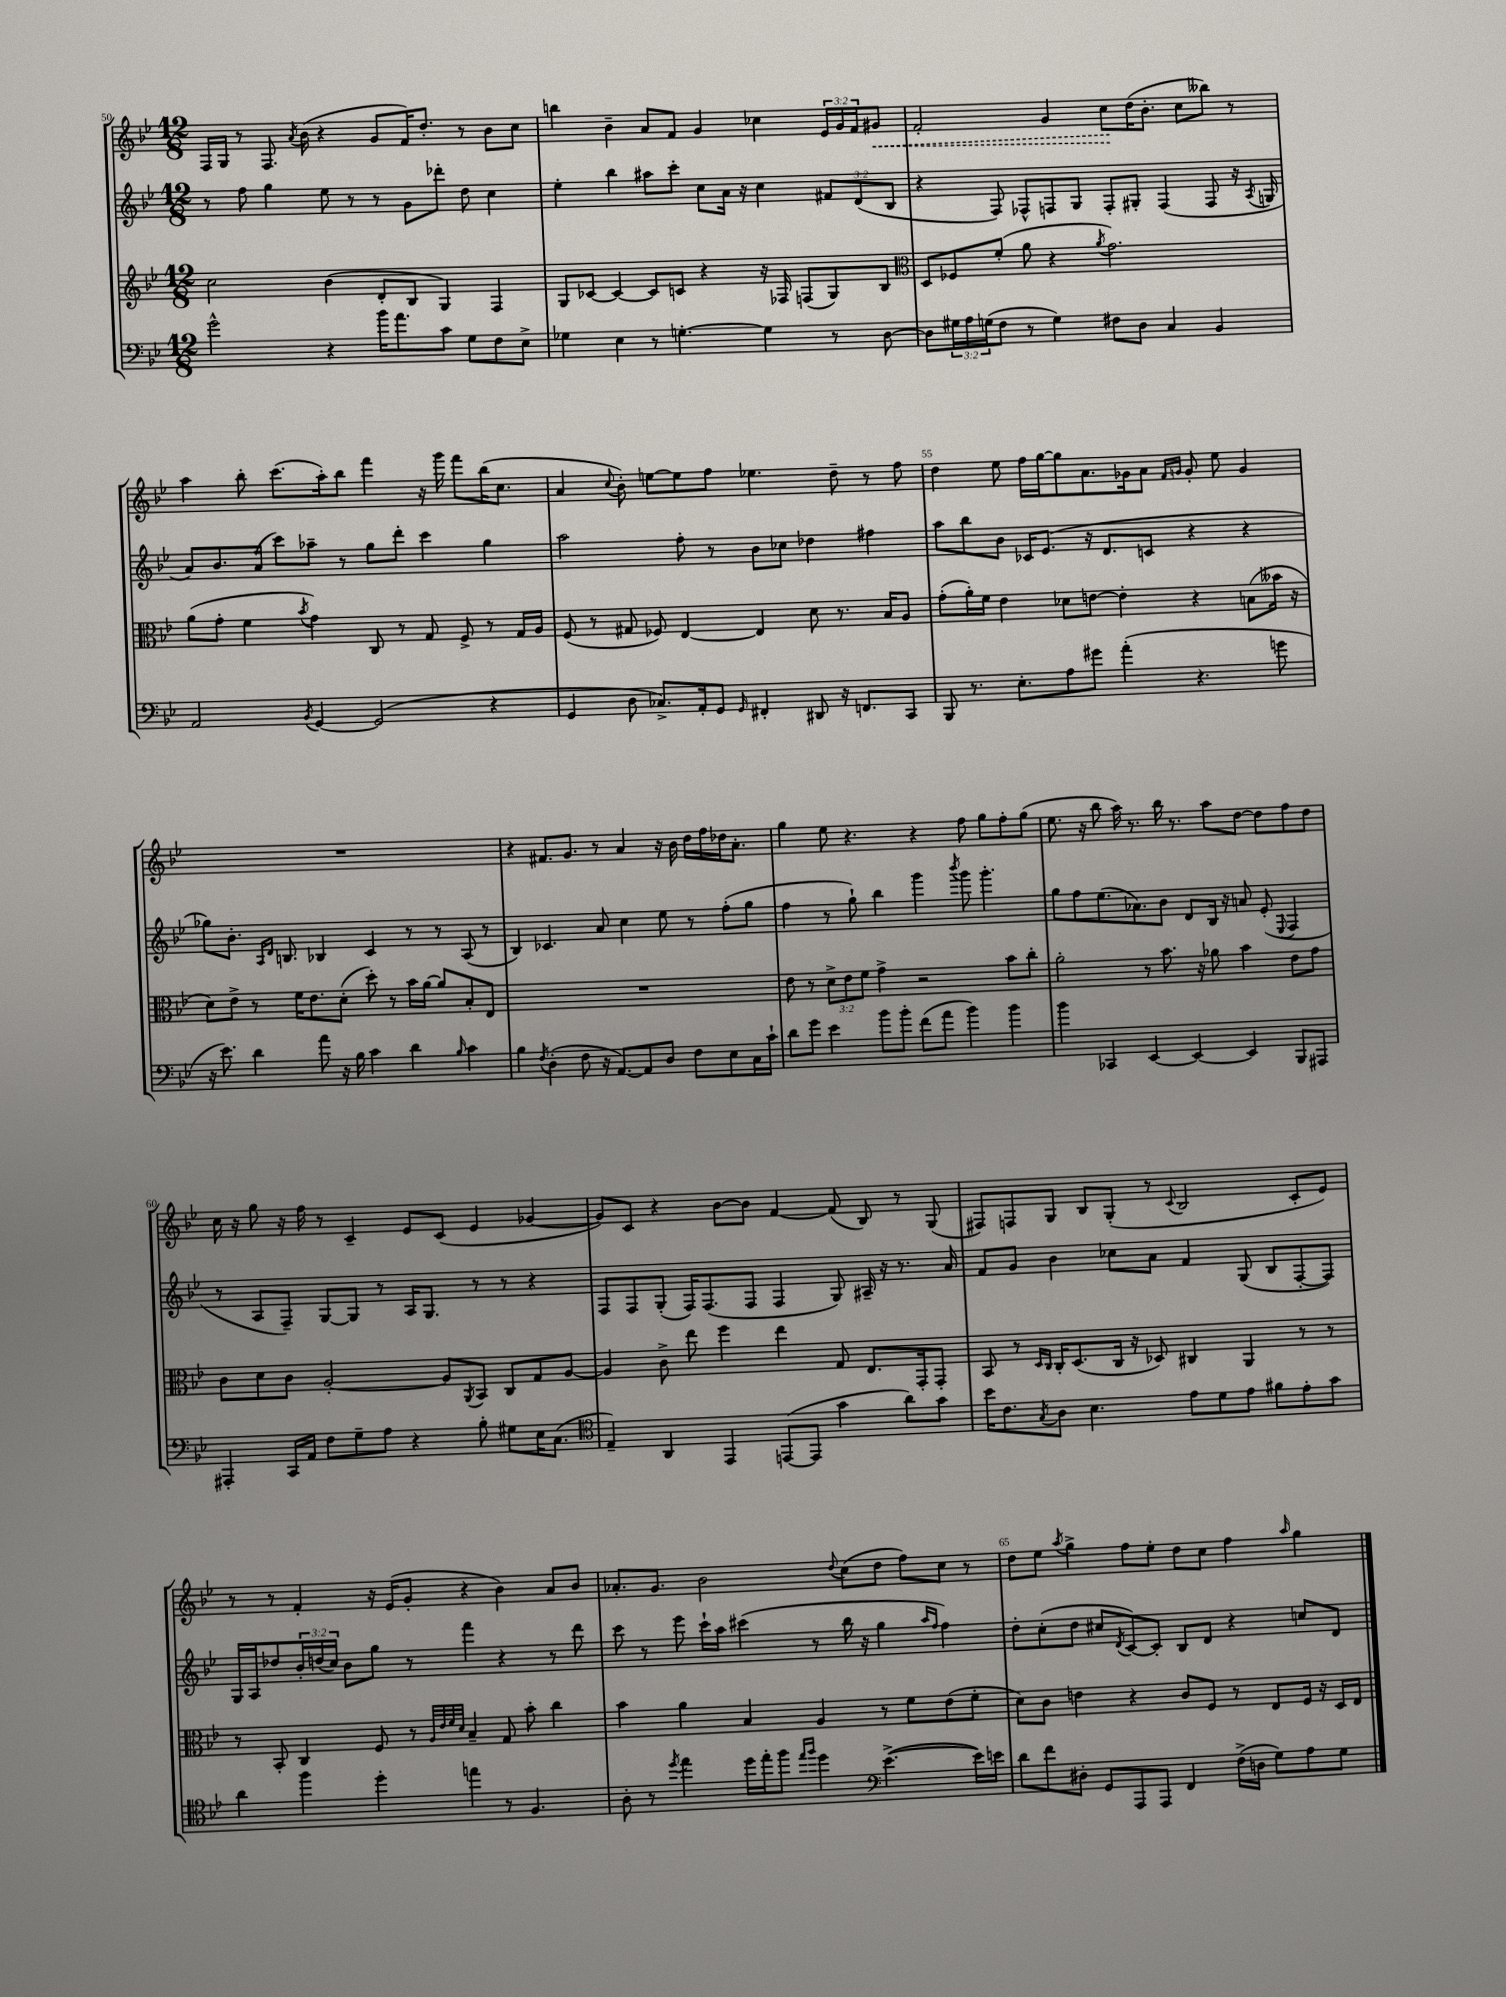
<<
\new StaffGroup <<
\new Staff = "s0" {
    \clef treble \key bes \major \numericTimeSignature \time 12/8 \override Staff.TupletNumber.text = #tuplet-number::calc-fraction-text
    f16 g16 r8 f8. \acciaccatura { a'8 } bes'16( r4 g'8 f'16) d''8.-. r8 bes'8 c''8 |
    b''4 bes'4-- a'8 f'8 g'4 ces''4 \tuplet 3/2 { ees'16 g'16 f'16 } \once \override Hairpin.style = #'dashed-line gis'8\< |
    f'2-. g'4 c''8\! d''16( bes'8.-. c''8 beses''8) r8 |
    a''4 bes''8-. c'''8.( a''16-.) bes''8 f'''4 r16 g'''16 f'''8 bes''16( c''8. |
    a'4 \appoggiatura { c''8 } bes'8-.) e''8~ e''8 f''8 ees''4. d''8-- r8 f''8 |
    d''4 ees''8 f''16 g''16~ g''8 a'8. ges'16 a'8 \grace { f'16 g'16 } g'8-. ees''8 g'4 |
    R1. |
    r4 fis'8. g'8. r8 a'4 r16 bes'16 d''16 f''16 des''16 a'8.-. |
    g''4 ees''8 r4. r4 f''8 g''8 f''8-. g''8( |
    ees''8. r16 bes''8 a''16) r8. bes''16 r8. a''8 d''8~ d''8 f''8 d''8 |
    c''16 r16 g''8 r16 f''16 r8 c'4-- ees'8 c'8( ees'4 ges'4~ |
    ges'8) c'8 r4 bes'8~ bes'8 f'4~ f'8( bes8) r8 g8( |
    fis8) f8 g8 bes8 g8-.( r8 \appoggiatura { c'8 } bes2 c'8-. ees'8) |
    r8 r8 f'4-. r16 ees'16( g'8-. r4 bes'4) a'8 bes'8 |
    aes'8.-. g'8. bes'2 \appoggiatura { d''8 } c''8( d''8 f''8) c''8 r8 |
    d''8 ees''8 \acciaccatura { a''8 } g''4-> f''8 ees''8-. d''8 c''8 f''4 \grace { a''16 } g''4 \bar "|." |
}
\new Staff = "s1" {
    \clef treble \key bes \major \numericTimeSignature \time 12/8 \override Staff.TupletNumber.text = #tuplet-number::calc-fraction-text
    r8 f''8 g''4 ees''8 r8 r8 g'8 des'''8-. d''8 c''4 |
    ees''4-. bes''4 ais''8 c'''8-. c''8 a'16 r16 c''4 \tuplet 3/2 { fis'8 d'8( bes8 } |
    r4 f8) fes8-^ f8 g8 f8-. gis8-. f4( f8 r16 \acciaccatura { a8 } g16 |
    a'8) bes'8. a'16( c'''8) aes''8-- r8 g''8 d'''8-. c'''4 g''4 |
    a''2 f''8-. r8 bes'8 ces''8 des''4 fis''4 |
    a''8 bes''8 bes'8 ces'16 ees'8.( r16 d'8. c'8 r4 r4 |
    ges''8) bes'8.-. \grace { a16 d'16 } b8. bes4 c'4 r8 r8 a8( r8 |
    bes4) ces'4. a'8 c''4 ees''8 r8 f''8-.( g''8 |
    f''4 r8 g''8-!) bes''4 g'''4 \acciaccatura { bes'''8 } g'''8 g'''4.-. |
    g''8 f''8 ees''8.( aes'8.) bes'8 d'8 bes16 r16 a'8 ees'8-.( \appoggiatura { ees8 } f4 |
    r8 a8 f8--) g8~ g8 r8 a16 g8. r8 r8 r4 |
    f8 f8 g8-.( f16) f8.( f8 f4 g8) ais16-- r16 r8. a'16 |
    f'8 g'8 bes'4 ces''8 a'8 f'4 g8( bes8 f8~-. f8) |
    g16 a16 des''8 \tuplet 3/2 { bes'16-. d''16( c''16) } bes'8 g''8 r8 f'''4 r4 r8 d'''8 |
    c'''8 r8 ees'''8 c'''16-! a''16 cis'''4( r8 bes''16 r16 g''4 \grace { a''16 f''16 } f''4) |
    d''8-. c''8-.( d''8 cis''8 \acciaccatura { d'8 } c'8~) c'8-. bes8 d'8 r4 c''8 d'8 \bar "|." |
}
\new Staff = "s2" {
    \clef treble \key bes \major \numericTimeSignature \time 12/8 \override Staff.TupletNumber.text = #tuplet-number::calc-fraction-text
    c''2 bes'4( d'8-. bes8 g4) f4 |
    g8 ces'8~ ces'4~ ces'8 c'8 r4 r16 fes16 f8( g8) bes8 |
    \clef alto d8 fes8 f'8-.( a'8 r4 \acciaccatura { a'8 } g'2.) |
    a'8( g'8-. f'4 \acciaccatura { bes'8 } g'4) c8 r8 g8 f8-> r8 g16 a16 |
    f8( r8 gis8 fes8) ees4~ ees4 d'8 r8. bes16 a8 |
    g'8-.( a'16-.) f'16 ees'4 des'8 e'8~ e'4-. r4 b8( beses'16 r16 |
    d'8) ees'8-> r8 f'16 ees'8. d'8-.( d''8-.) r8 bes'16 a'16~ a'8 bes8-. ees8 |
    R1. |
    ees'8 r8 \tuplet 3/2 { d'8-> ees'8 f'8 } g'4-> r2 bes'8 c''8-. |
    a'2-. r8 bes'8. r16 aes'8 bes'4 ees'8 g'8 |
    c'8 d'8 c'8 a2~-. a8 \acciaccatura { a,8 } bes,8 c8 g8 a8~ |
    a4 c'8-> ees''8 f''4 ees''4 g8 ees8. g,16-. g,8-. |
    bes,8 r8 \grace { d16 c16 } c16-. d8.( c16 r16 des8) cis4 a,4 r8 r8 |
    r8 bes,8-. c4 f8 r8 \grace { a32 ees'32 f'32 d'32 } bes4-- g8 bes'8-. c''4 |
    bes'4 a'4 bes4 a4 r8 f'8 ees'8( f'8-. |
    d'8) c'8 e'4 r4 c'8 f8 r8 ees8 f16 r16 d16 ees16 \bar "|." |
}
\new Staff = "s3" {
    \clef bass \key bes \major \numericTimeSignature \time 12/8 \override Staff.TupletNumber.text = #tuplet-number::calc-fraction-text
    g'2-^ r4 bes'16 a'8. c'8 g8 f8 ees8-> |
    ges4 ees4 r8 g4.~-. g4 r8 d8~ |
    d8 \tuplet 3/2 { gis16 a16 g16( } f8 r8 g4) fis8 d8 c4 bes,4 |
    a,2 \acciaccatura { bes,8 } g,4~ g,2( r4 |
    g,4 d8 ces8.->) a,16-. g,8 \grace { g,16 } fis,4-. dis,8 r16 f,8. c,8 |
    bes,,8 r8. ees8.-. a8 gis'8 a'4-.( r4. g'8 |
    r16 ees'8.) d'4 a'8 r16 bes16 c'4 d'4 \grace { bes16 } c'4 |
    bes4 \acciaccatura { f8 } d4-.( f8 r16 a,8.~) a,8 d8 f8 ees8 c16 c'16-! |
    d'8 g'8 ees'4 bes'8 bes'8-. f'8( a'8 bes'4) bes'4 |
    bes'4 ces,4 ees,4~ ees,4~ ees,4 bes,,8 ais,,8 |
    ais,,4-. c,16 a,16 f8 g8-- a8 r4 bes8-. gis8 ees16 c8.( |
    \clef tenor ees4--) a,4 ees,4 e,8~( e,8 g'4 a'8) g'8 |
    bes'16 c'8. \acciaccatura { g8 } a8 bes4. ees'8 d'8 ees'8 fis'8 ees'8-. g'8 |
    a'4 f''4 d''4-. e''4 r8 f4. |
    a8-. r8 \acciaccatura { d''8 } ees''4 d''16 ees''16-. f''8 \grace { ees''16 f''16 } d''4 \clef bass ees'4.~->( ees'16) e'16 |
    d'8 f'8 dis8-. g,8 a,,8 a,,8 f,4 f16->( d16 g8) a8 g8 \bar "|." |
}
>>
>>
\layout { \context { \Score currentBarNumber = #50 \override BarNumber.break-visibility = ##(#f #t #t) barNumberVisibility = #(every-nth-bar-number-visible 5) } }
